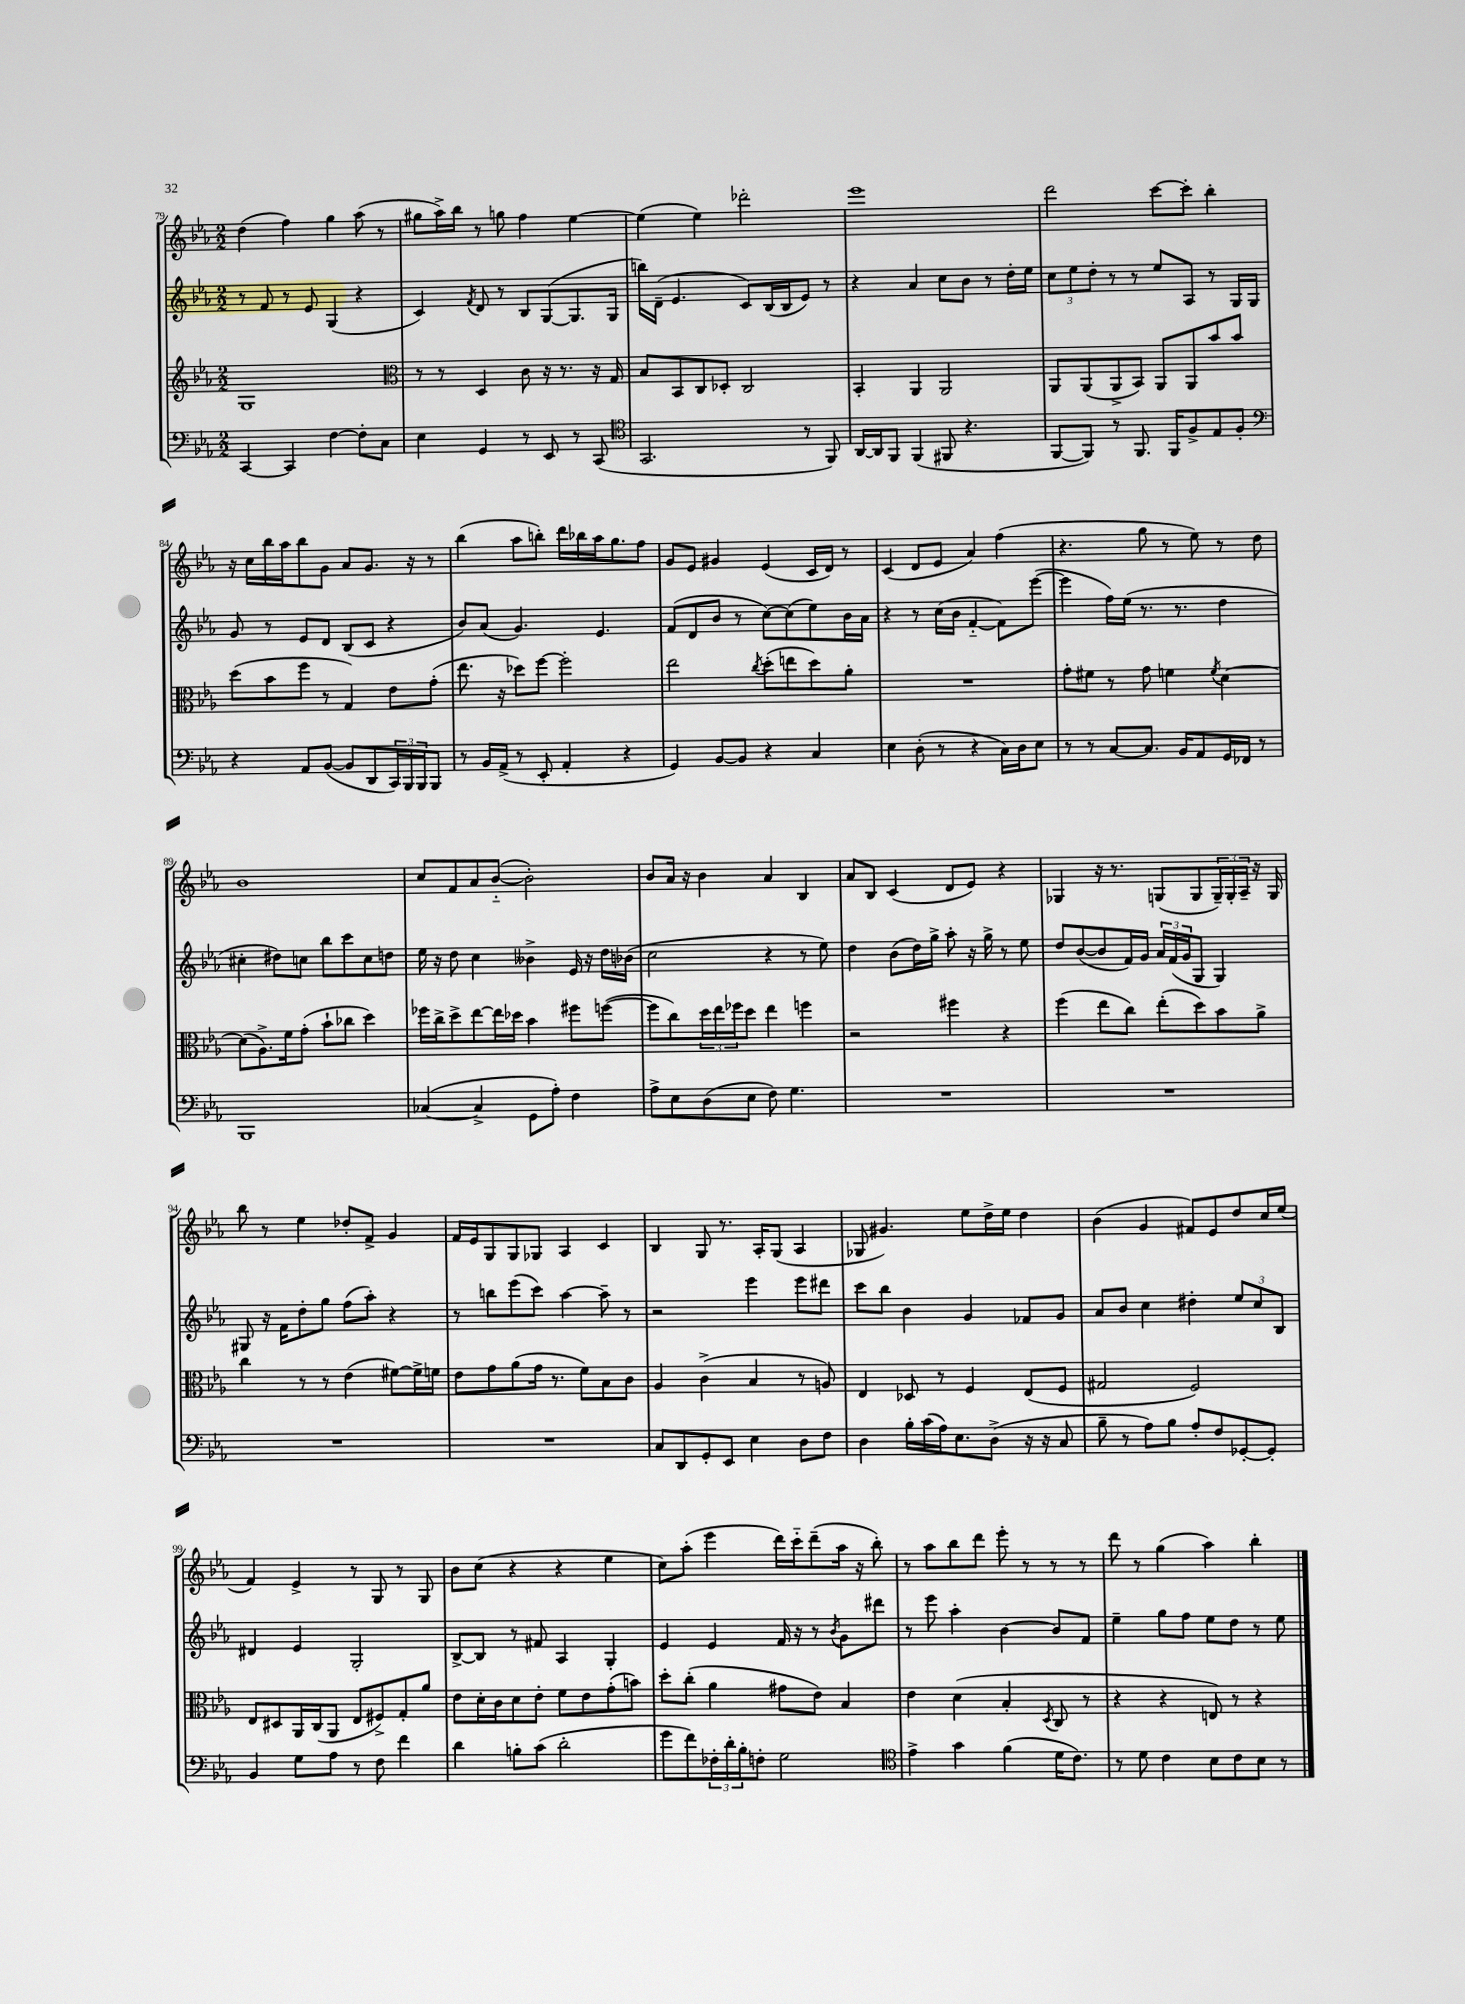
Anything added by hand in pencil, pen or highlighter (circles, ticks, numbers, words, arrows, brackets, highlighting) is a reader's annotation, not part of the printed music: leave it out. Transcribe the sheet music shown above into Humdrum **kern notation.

**kern	**kern	**kern	**kern
*staff4	*staff3	*staff2	*staff1
*clefF4	*clefG2	*clefG2	*clefG2
*k[b-e-a-]	*k[b-e-a-]	*k[b-e-a-]	*k[b-e-a-]
*M2/2	*M2/2	*M2/2	*M2/2
[4CC	1G	8r	(4dd
.	.	8f	.
4CC]	.	8r	4ff)
.	.	8e-	.
[4F	.	(4G	4gg
8F']	.	4r	(8aa-
8C	.	.	8r
=	=	=	=
*	*clefC3	*	*
4E-	8r	4c)	8gg#
.	8r	.	16aa-^)
.	.	.	16bb-
.	.	8qf	.
4GG	4D	8d	8r
.	.	8r	8gg
8r	8c	8B-	4ff
8EE-	16r	([8G	.
.	8.r	.	.
8r	.	8.G]	[4ee-
(8CC	16r	.	.
.	16G	16G	.
=	=	=	=
*clefC4	*	*	*
2.GG	8B-	16bb)	(4ee-]
.	.	(16d~	.
.	8BB-	4.e-	.
.	8C	.	4ee-)
.	8D-'	.	.
.	2C	8c)	2ddd-'
.	.	(16B-	.
.	.	16B-	.
8r	.	8e-)	.
8FF)	.	8r	.
=	=	=	=
[16AA-	4BB-'	4r	1eee-
16AA-]	.	.	.
8FF	.	.	.
(4FF	4AA-	4a-	.
8FF#	2AA-	8cc	.
4.r	.	8b-	.
.	.	8r	.
.	.	16dd'	.
.	.	16ee-	.
=	=	=	=
[8FF	8AA-	12cc	2ddd
.	.	12ee-	.
8FF])	(8AA-	.	.
.	.	12dd'	.
8r	8AA-^	8r	.
8.FF	8BB-)	8r	.
.	8AA-	8ee-	[8ccc
16FF	.	.	.
8F^	8AA-	8A-	8ccc']
8E-	8b-	8r	4bb-'
8F'	8b-	16G	.
.	.	16G	.
=	=	=	=
*clefF4	*	*	*
4r	(8dd	8g	16r
.	.	.	16cc
.	8b-	8r	16bb-
.	.	.	16aa-
8AA-	8ff	8e-	8bb-
([8BB-	8r	8d	8g
8BB-]	4G)	(8B-	8a-
8DD	.	8c	8.g
24CC)	8e-	4r	.
24BBB-	.	.	.
.	.	.	16r
24BBB-	.	.	.
8BBB-	(8g'	.	8r
=	=	=	=
8r	8.ee-	8b-)	(4bb-
16BB-	.	(8a-	.
(16AA-^	16r	.	.
8r	8dd-)	4.g)	8aa-
8EE-'	[8ff	.	8bb')
4AA-'	2ff']	.	16ddd
.	.	.	16bb-
.	.	4.e-	16aa-
.	.	.	8.gg
4r	.	.	.
.	.	.	8ff
=	=	=	=
4GG)	2ee-	(8f	8g
.	.	8d	8e-
[8BB-	.	8b-	4g#
8BB-]	.	8r	.
.	8qcc	.	.
4r	(8dd'	[8cc)	(4e-
.	8ee	(8cc]	.
4C	8dd)	8ee-)	16c
.	.	.	16d)
.	8a-'	16b-	8r
.	.	16a-	.
=	=	=	=
4E-	1r	4r	(4c
(8D'	.	8r	8d
8r	.	(16cc	8e-
.	.	16b-	.
4r	.	[4f'~	4a-)
16C)	.	8f])	(4ff
16D	.	.	.
8E-	.	([8eee-	.
=	=	=	=
8r	8g'	4eee-]	4.r
8r	8f#	.	.
[8C	8r	16ff)	.
.	.	(16ee-	.
8.C]	8g	8.r	8gg
.	4f	.	8r
16BB-	.	8.r	.
8AA-	.	.	8ee-)
.	8qf	.	.
16GG	[4d	4dd	8r
16FF-	.	.	.
8r	.	.	8dd
=	=	=	=
1BBB-	(8d]	4cc#'	1b-
.	8.A-^)	.	.
.	.	8dd#)	.
.	16f	.	.
.	(8g'	8cc	.
.	8b-`	8bb-	.
.	8cc-	8ccc	.
.	4dd)	8cc	.
.	.	8dd	.
=	=	=	=
([4C-	16ff-	16ee-	8cc
.	16cc^	16r	.
.	8dd^	8dd	8f
4C-^]	[8ee-	4cc	8a-
.	16ee-]	.	([8b-'~
.	16dd-	.	.
8GG	4b-	4b--^	2b-'])
8A-')	.	.	.
4F	8ff#	16e-	.
.	.	16r	.
.	([8ff	16dd	.
.	.	(16b-	.
=	=	=	=
8A-^	8ff]	2cc	8b-
8E-	8cc)	.	16a-
.	.	.	16r
(8D	24dd	.	4b-
.	24ee-	.	.
.	24ff-	.	.
8E-	8dd	.	.
8F)	4ee-	4r	4a-
4.G	.	.	.
.	4ff	8r	4B-
.	.	8ee-)	.
=	=	=	=
1r	2r	4dd	8a-
.	.	.	8B-
.	.	(8b-	(4c
.	.	16dd)	.
.	.	16gg^	.
.	4ff#	8aa-'	8d
.	.	16r	8e-)
.	.	16gg^	.
.	4r	8r	4r
.	.	8ee-	.
=	=	=	=
1r	(4ff	8dd	4G-
.	.	([8b-	.
.	8ee-	8b-]	16r
.	.	.	8.r
.	8cc)	16f)	.
.	.	16g	.
.	(8ee-'	24a-	(8G
.	.	(24f	.
.	.	24g	.
.	8dd)	8G	8G
.	8b-	4G)	24G~)
.	.	.	24G'
.	.	.	24A-~
.	8a-^	.	16r
.	.	.	16G
=	=	=	=
1r	4cc	8G#	8bb-
.	.	16r	8r
.	.	16f	.
.	8r	8dd'	4ee-
.	8r	8gg	.
.	(4e-	(8ff	8dd-'
.	.	8aa-')	8f^
.	[8f#)	4r	4g
.	16f#^]	.	.
.	16f	.	.
=	=	=	=
1r	8e-	8r	16f
.	.	.	16e-
.	8g	8bb	8G
.	(8a-	(8eee-	8G
.	16g	8ccc)	8G-
.	8.r	.	.
.	.	[4aa-	4A-
.	8f)	.	.
.	8B-	8aa-~]	4c
.	8c	8r	.
=	=	=	=
8C	4A-	2r	4B-
8DD	.	.	.
8GG'	(4c^	.	8G
8EE-	.	.	8.r
4E-	4B-	4eee-	.
.	.	.	16A-'
.	.	.	(8G
8D	8r	8eee-	4A-
8F	8A)	8ddd#	.
=	=	=	=
4D	4E-	8ccc	8G-
.	.	8bb-	4.g#)
16B-'	8D-	4b-	.
(16c	.	.	.
16A-)	8r	.	.
8.E-	.	.	.
.	4F	4g	8ee-
(8D^	.	.	16dd^
.	.	.	16ee-
16r	(8E-	8f-	4dd
16r	.	.	.
8C	8F	8g	.
=	=	=	=
8B-~	2G#	8a-	(4b-
8r	.	8b-	.
8A-)	.	4cc	4g
8B-	.	.	.
8A-'	2F)	4dd#'	8f#)
8F	.	.	8e-
[8GG-'	.	12ee-	8dd
.	.	12cc	.
8GG-']	.	.	16cc
.	.	12B-	.
.	.	.	(16ee-
=	=	=	=
4BB-	8E-	4d#	4f)
.	8D#	.	.
8G	16AA-	4e-	4e-^
.	(16C	.	.
8A-	8AA-	.	.
8r	8E-	2G'	8r
8F	8F#^)	.	8G
4f	8G'	.	8r
.	8a-	.	8G
=	=	=	=
4d	8e-	[8B-^	8b-
.	16d'	8B-]	(8cc
.	16c	.	.
8B'	8d	8r	4r
(8c	8e-'	8f#	.
2d'	8f	4A-	4r
.	8e-	.	.
.	(8g'	4G'	4ee-
.	8b)	.	.
=	=	=	=
8g	8dd'	4e-	8cc)
8f)	(8cc'	.	(8aa-'
24F-'	4a-	4e-	4eee-
24d'	.	.	.
24B-'	.	.	.
8F'	.	.	.
2G	8g#	16f	16ddd)
.	.	16r	16ccc'~
.	8e-)	8r	(8ddd~
.	.	8qb-	.
.	4B-	8g	16aa-
.	.	.	16r
.	.	8ddd#	8bb-')
=	=	=	=
*clefC4	*	*	*
4e-^	4e-	8r	8r
.	.	8eee-	8aa-
4g	(4d	4aa-'	8bb-
.	.	.	8ddd
(4f	4B-'	[4b-	8eee-'
.	.	.	8r
.	8qD	.	.
16d	8C	8b-]	8r
8.c)	.	.	.
.	8r	8f	8r
=	=	=	=
8r	4r	4ee-~	8ddd
8d	.	.	8r
4c	4r	8gg	(4gg
.	.	8ff	.
8B-	8E)	8ee-	4aa-)
8c	8r	8dd	.
8B-	4r	8r	4bb-'
8r	.	8ee-	.
==	==	==	==
*-	*-	*-	*-
